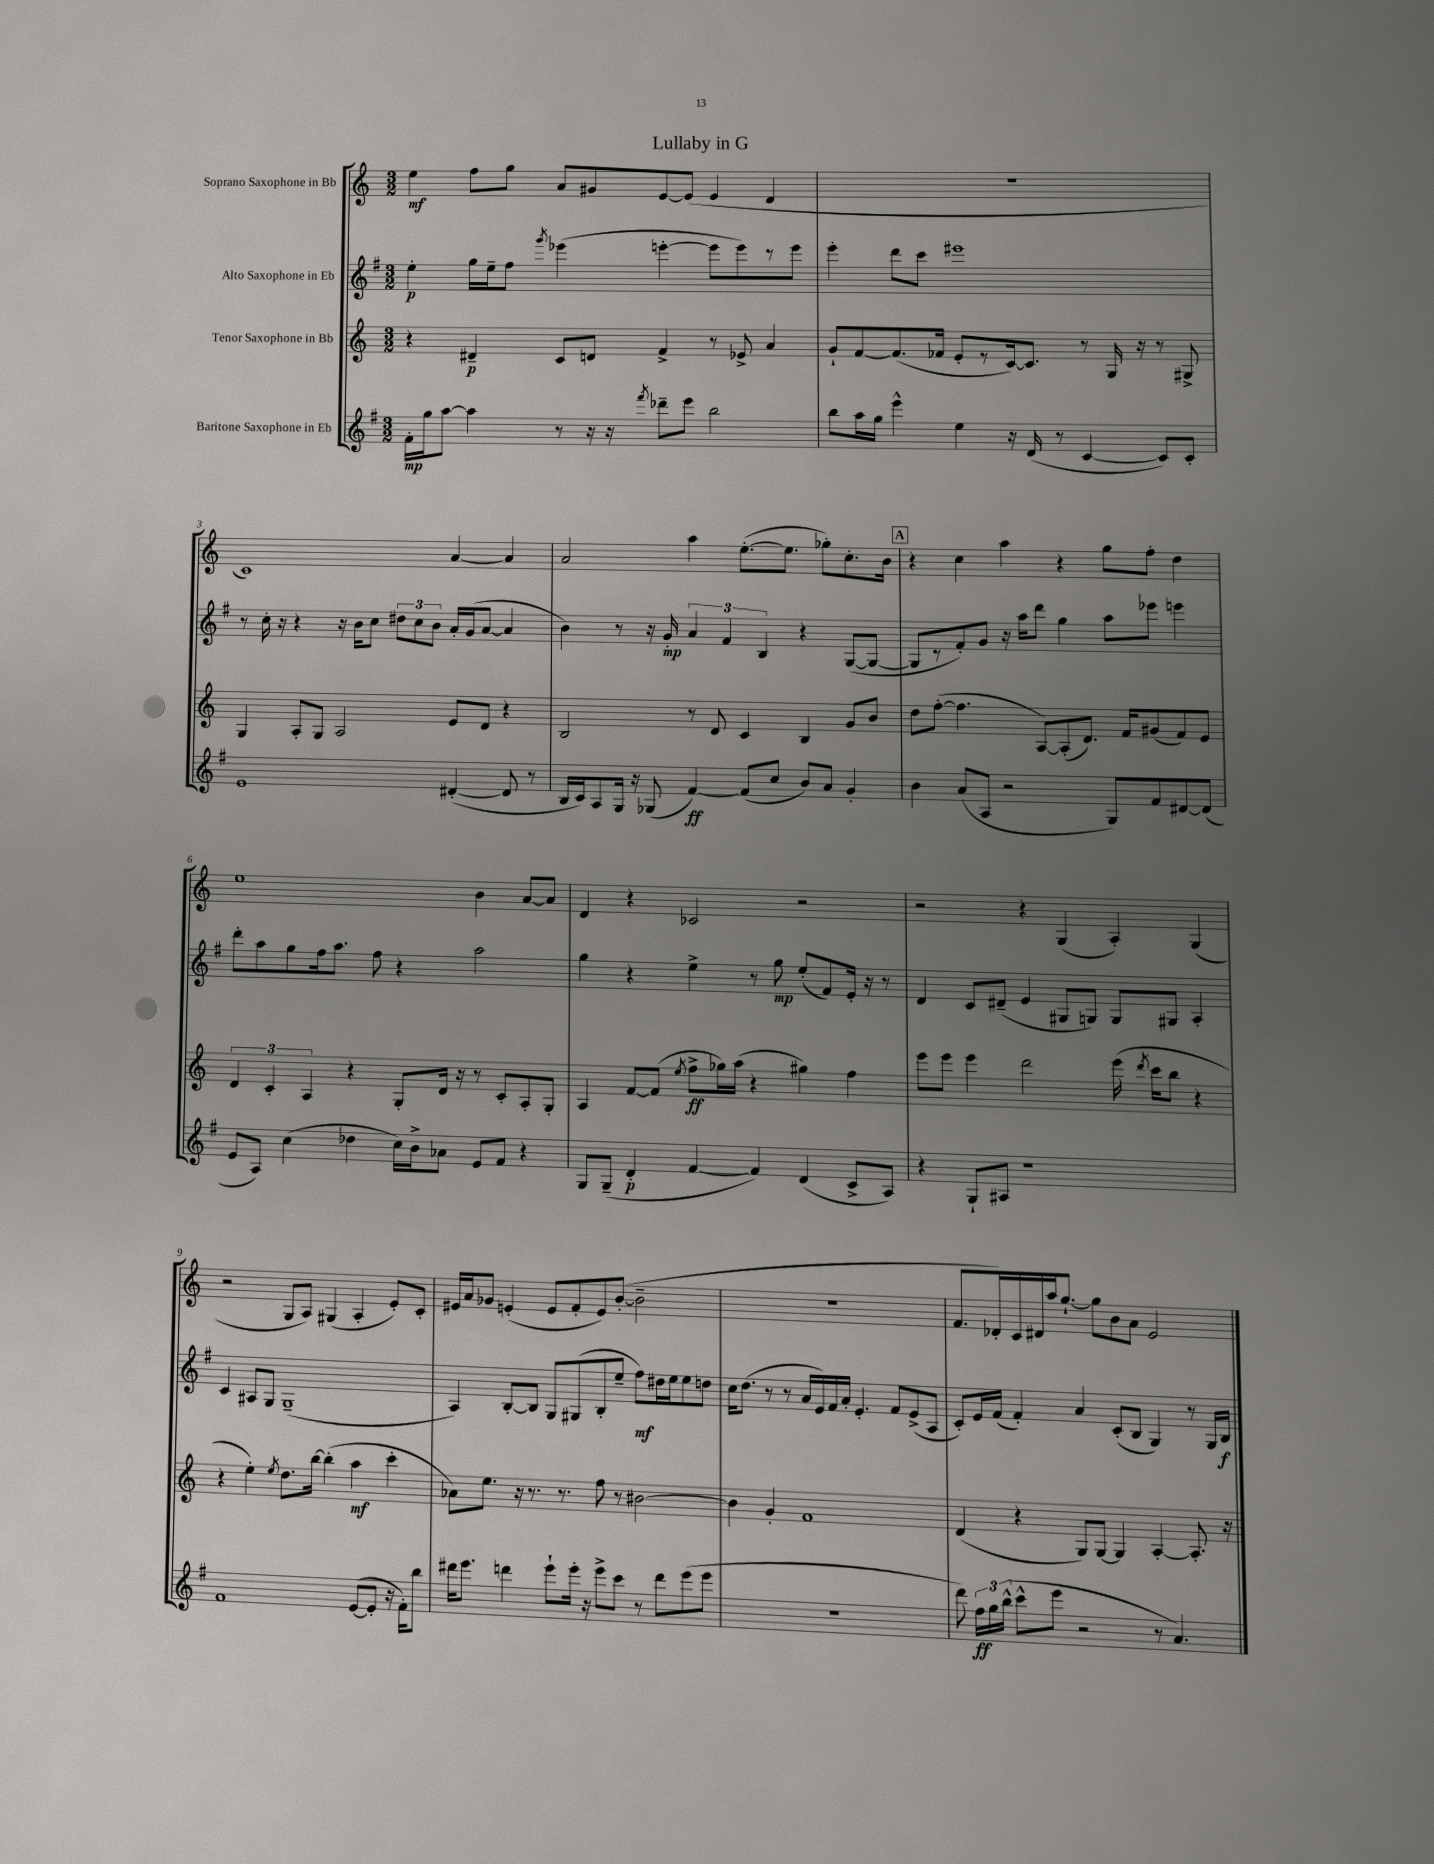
\header { title = "Lullaby in G" }
<<
\new StaffGroup <<
\new Staff = "s0" \with { instrumentName = "Soprano Saxophone in Bb" } {
    \clef treble \key c \major \numericTimeSignature \time 3/2
    \autoBeamOff e''4\mf f''8[ g''8] a'8[ gis'8 e'8~ e'8]( e'4 d'4 |
    R1. |
    c'1) a'4~ a'4 |
    a'2 a''4 e''8.[~-.( e''8.] ges''8[-.) c''8.-. b'16] |
    \mark \markup { \box "A" } r4 c''4 a''4 r4 g''8[ f''8]-. d''4 |
    e''1 b'4 a'8[~ a'8] |
    d'4 r4 ces'2 r2 |
    r2 r4 g4( a4-.) g4( |
    r2 g8[ a8]) gis4( a4-. e'8[-.) c'8]-. |
    eis'16[ a'16 ges'8] e'4-.( e'8[ f'8-. e'8) b'8]~-.( b'2-- |
    R1. |
    f'8.[ des'16-.) c'16 dis'16 a''16 g''8.]~-! g''8[ b'8 a'8] e'2 \bar "|." |
}
\new Staff = "s1" \with { instrumentName = "Alto Saxophone in Eb" } {
    \clef treble \key g \major \numericTimeSignature \time 3/2
    \autoBeamOff e''4-.\p g''16[ e''16-- fis''8] \acciaccatura { g'''8 } ees'''4( e'''4~-. e'''8[ e'''8) r8 e'''8] |
    e'''4-. d'''8[ c'''8] eis'''1 |
    r8 c''16-. r16 r4 r16 b'16[ c''8] \tuplet 3/2 { dis''8[ c''8 b'8] } a'16[-. g'16( a'8]~ a'4 |
    b'4) r8 r16 g'16-.\mp \tuplet 3/2 { a'4 fis'4 b4 } r4 g8[~( g8]~ |
    \mark \markup { \box "A" } g8[ r8 fis'8-.) g'8] r16 a''16[ d'''8] g''4 a''8[ ees'''8] e'''4 |
    d'''8[-. a''8 g''8 fis''16 a''8.] fis''8 r4 a''2 |
    g''4 r4 e''4-> r8 g''8\mp e''8[-.( fis'8) e'16]-. r16 r8 |
    d'4 c'8[ dis'8]--( e'4 gis8[ g8]) g8[ gis8] a4-. |
    c'4 ais8[ g8] g1--( |
    a4) b8[~-. b8] g8[ gis8( b8-. e''8]-- fis''8[\mf) dis''16 e''16 e''8 d''8] |
    c''16[ d''8.]( r8 r8 a'16[ e'16) fis'16 a'16]-. e'4.-. fis'8[ e'8->( a8] |
    c'8[-.) e'16 fis'16]( fis'4-.) a'4 c'8[-.( b8] g4) r8 g16[ b16]\f \bar "|." |
}
\new Staff = "s2" \with { instrumentName = "Tenor Saxophone in Bb" } {
    \clef treble \key c \major \numericTimeSignature \time 3/2
    \autoBeamOff r4 dis'4--\p c'8[ d'8] f'4-> r8 ees'8-> a'4 |
    g'8[-! f'8~ f'8.( fes'16] e'8[-. r8 c'16~) c'8.] r8 g16 r16 r8 gis8-> |
    g4 a8[-. g8] a2 e'8[ d'8] r4 |
    b2 r8 d'8 c'4 b4 g'8[ b'8] |
    \mark \markup { \box "A" } d''8[ f''8]~-.( f''4. a8[~) a8-.( d'8.]) f'16[ gis'8( f'8) e'8] |
    \tuplet 3/2 { d'4 c'4-. a4 } r4 g8[-. d'16] r16 r8 c'8[-. a8-. g8]-. |
    a4 f'8[~ f'8]( \acciaccatura { e''8 } f''8[->\ff ges''16) a''16]( r4 gis''4) f''4 |
    e'''8[ e'''8] e'''4 d'''2 e'''16( \acciaccatura { d'''8 } c'''16[ b''8] r4 |
    r4 e''4-.) \acciaccatura { e''8 } d''8.[ b''16]~ b''4-.( a''4\mf c'''4-. |
    aes'8[) e''8.] r16 r8. r8. f''8 r8 bis'2~ |
    bis'4 g'4-. f'1 |
    d'4( r4 g8[) g8]~ g4 a4~-. a8.-. r16 \bar "|." |
}
\new Staff = "s3" \with { instrumentName = "Baritone Saxophone in Eb" } {
    \clef treble \key g \major \numericTimeSignature \time 3/2
    \autoBeamOff fis'16[-.\mp g''16 a''8]~ a''4 r8 r16 r16 \acciaccatura { fis'''8 } des'''8[-- e'''8] b''2 |
    b''8[ a''16 g''16] e'''4-^ e''4 r16 d'16( r8 c'4~ c'8[) c'8]-. |
    e'1 dis'4~-.( dis'8 r8 |
    b16[ c'16) a8 g16] r16 ges8( fis'4~\ff) fis'8[( c''8] b'8[) a'8] g'4-. |
    \mark \markup { \box "A" } b'4 a'8[( a8] r2 g8[) fis'8 dis'8~ dis'8]( |
    e'8[ a8]) c''4( des''4 c''16[) b'16-> aes'8] e'8[ fis'8] r4 |
    g8[ g8]--( d'4-.\p fis'4~ fis'4) d'4( c'8[-> a8]) |
    r4 g8[-! ais8] r1 |
    fis'1 e'8[~( e'8]-. r16 fis'16[-.) b''8] |
    dis'''16[ e'''8.] d'''4 e'''8[-! e'''16]-. r16 e'''8[-> c'''8] r8 d'''8[ e'''8( e'''8] |
    R1. |
    d'''8) \tuplet 3/2 { fis''16[\ff g''16 b''16]-^( } c'''8[-^ e'''8] r2 r8 a'4.) \bar "|." |
}
>>
>>
